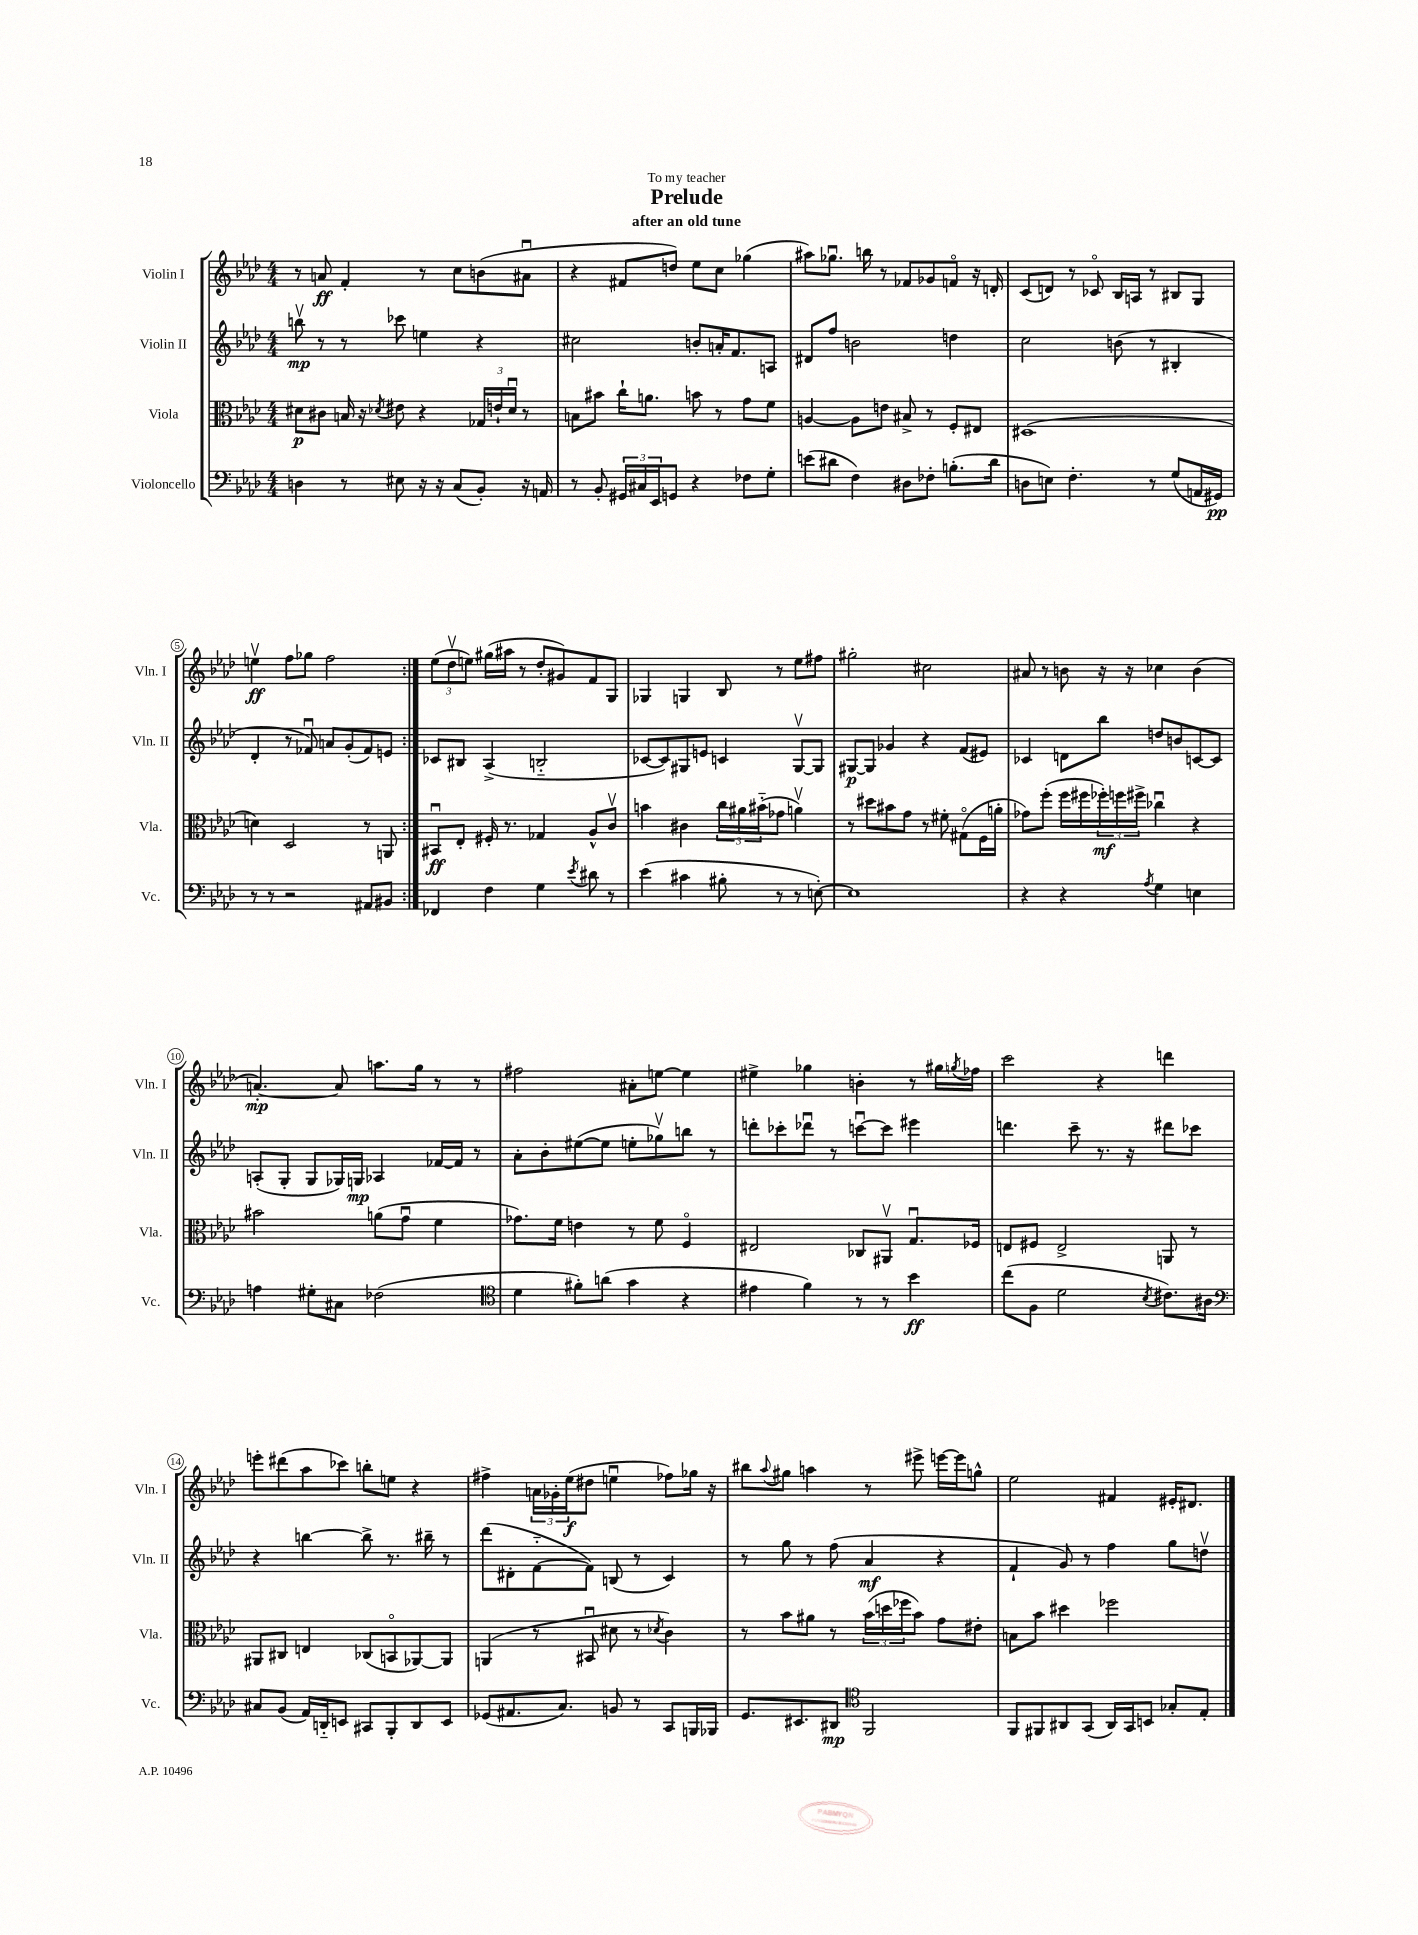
\header { title = "Prelude" subtitle = "after an old tune" dedication = "To my teacher" }
<<
\new StaffGroup <<
\new Staff = "s0" \with { instrumentName = "Violin I" shortInstrumentName = "Vln. I" } {
    \clef treble \key aes \major \numericTimeSignature \time 4/4
    \repeat volta 2 { r8 a'8\ff f'4-. r8 c''8 b'8( ais'8\downbow |
    r4 fis'8 d''8) ees''8 c''8 ges''4( |
    ais''8) ges''8.\downbow b''16 r8 fes'8 ges'8 f'8\flageolet r16 d'16-. |
    c'8( d'8) r8 ces'8\flageolet bes16 a16 r8 bis8 g8 |
    e''4\upbow\ff f''8 ges''8 f''2 | }
    \tuplet 3/2 { ees''8( des''8\upbow e''8) } gis''16( ais''16 r8 des''8-. gis'8) f'8 g8 |
    ges4 g4 bes8 r8 ees''8 fis''8 |
    gis''2-. cis''2 |
    ais'8 r8 b'8 r16 r16 ces''4 b'4( |
    a'4.~-.\mp) a'8 a''8. g''16 r8 r8 |
    fis''2 ais'8-. e''8~ e''4 |
    eis''4-> ges''4 b'4-. r8 gis''16 \acciaccatura { g''8 } fes''16 |
    c'''2 r4 d'''4 |
    e'''8-. dis'''8( aes''8 ces'''8) b''8-. e''8 r4 |
    fis''4-> \tuplet 3/2 { a'16 ges'16-. ees''16\f( } dis''8 e''4\downbow fes''8) ges''16 r16 |
    bis''8 \appoggiatura { aes''8 } gis''8 a''4 r8 eis'''8-> e'''16~ e'''16 g''8-^ |
    ees''2 fis'4 eis'16-. dis'8. \bar "|." |
}
\new Staff = "s1" \with { instrumentName = "Violin II" shortInstrumentName = "Vln. II" } {
    \clef treble \key aes \major \numericTimeSignature \time 4/4
    \repeat volta 2 { b''8\upbow\mp r8 r8 ces'''8 e''4 r4 |
    cis''2 b'8-. a'16-. f'8. a8 |
    dis'8 f''8 b'2 d''4 |
    c''2 b'8( r8 bis4-. |
    des'4-. r8 fes'8\downbow) a'8 g'8-.( fes'8) e'8 | }
    ces'8 bis8 aes4->( b2-_ |
    ces'8~ ces'8) gis8 e'8 c'4 gis8~\upbow gis8 |
    gis8~\p gis8 ges'4 r4 f'8( eis'8) |
    ces'4 d'8 bes''8 d''8 b'8 c'8~ c'8 |
    a8-.( g8-. g8 ges16) g16\mp aes4 fes'16~ fes'16 r8 |
    aes'8-. bes'8-. eis''8~( eis''8 e''8-. ges''8\upbow) b''8 r8 |
    d'''8-. ces'''8-. des'''8\downbow r8 c'''8~\downbow c'''8 eis'''4 |
    d'''4. c'''8-- r8. r16 dis'''8 ces'''8 |
    r4 b''4~ b''8-> r8. bis''16-- r8 |
    des'''8( dis'8-. f'8~-_ f'8) b8( r8 c'4) |
    r8 g''8 r8 f''8( aes'4\mf r4 |
    f'4-! g'8) r8 f''4 g''8 d''8\upbow \bar "|." |
}
\new Staff = "s2" \with { instrumentName = "Viola" shortInstrumentName = "Vla." } {
    \clef alto \key aes \major \numericTimeSignature \time 4/4
    \repeat volta 2 { dis'8\p cis'8 b16 r16 \acciaccatura { des'8 } eis'8 r4 \tuplet 3/2 { ges16 e'16-! des'16\downbow } r8 |
    b8 bis'8 c''16-! a'8. b'8 r8 g'8 f'8 |
    a4~ a8 e'8 bis8-> r8 f8-. eis8 |
    dis1( |
    d'4) des2 r8 a,8 | }
    bis,8\downbow\ff ees8-. fis16-. r8. ges4 aes8-^ c'8\upbow |
    b'4 cis'4 \tuplet 3/2 { c''16 ais'16 bis'16-_( } ges'8 a'4\upbow) |
    r8 dis''8 bis'8 g'8 r8 fis'8-. gis8\flageolet( f16 a'16-. |
    ges'8) f''8-.( f''16 fis''16 \tuplet 3/2 { fes''16-.\mf) f''16 fis''16-> } ces''4\downbow r4 |
    bis'2 a'8( g'8\downbow f'4 |
    ges'8.) f'16 e'4 r8 f'8 f4\flageolet |
    eis2 ces8 ais,8\upbow g8.\downbow fes16 |
    e8 fis8 e2-> a,8 r8 |
    ais,8 cis8 e4 ces8( b,8\flageolet aes,8~) aes,8 |
    a,4( r8 bis,8\downbow dis'8 r8 \acciaccatura { des'8 } c'4) |
    r8 bes'8 ais'8 r8 \tuplet 3/2 { bes'16( d''16 fes''16 } bes'8) g'8 eis'8-. |
    b8 bes'8 dis''4 fes''2 \bar "|." |
}
\new Staff = "s3" \with { instrumentName = "Violoncello" shortInstrumentName = "Vc." } {
    \clef bass \key aes \major \numericTimeSignature \time 4/4
    \repeat volta 2 { d4 r8 eis8 r16 r16 c8( bes,8-.) r16 a,16 |
    r8 bes,8-. \tuplet 3/2 { gis,16 cis16 ees,16 } g,8 r4 fes8 g8-. |
    e'8( dis'8 f4) dis8 fes8-. b8.-.( dis'16 |
    d8 e8) f4.-. r8 g8( a,16 gis,16\pp) |
    r8 r8 r2 ais,8 bis,8 | }
    fes,4 f4 g4 \acciaccatura { ees'8 } dis'8 r8 |
    ees'4( cis'4 bis8-. r8 r8 e8~-.) |
    e1 |
    r4 r4 \acciaccatura { aes8 } g4 e4 |
    a4 gis8-. cis8 fes2( |
    \clef tenor des'4 fis'8-.) a'8( g'4 r4 |
    eis'4 f'4) r8 r8 bes'4\ff |
    c''8( f8 des'2 \acciaccatura { bes8 } cis'8.) ais16 |
    \clef bass cis8 bes,8( aes,16) d,16-_ e,8 cis,8 bes,,8-. d,8 e,8 |
    ges,8( ais,8. c8.) b,8 r8 c,8 b,,16 bes,,16 |
    g,8. eis,8. dis,8\mp \clef tenor f,2 |
    f,8 fis,8 ais,8 g,8( ais,16) g,16 b,8 ges8-. ees8-. \bar "|." |
}
>>
>>
\layout { \context { \Score \override BarNumber.stencil = #(make-stencil-circler 0.1 0.3 ly:text-interface::print) } }
